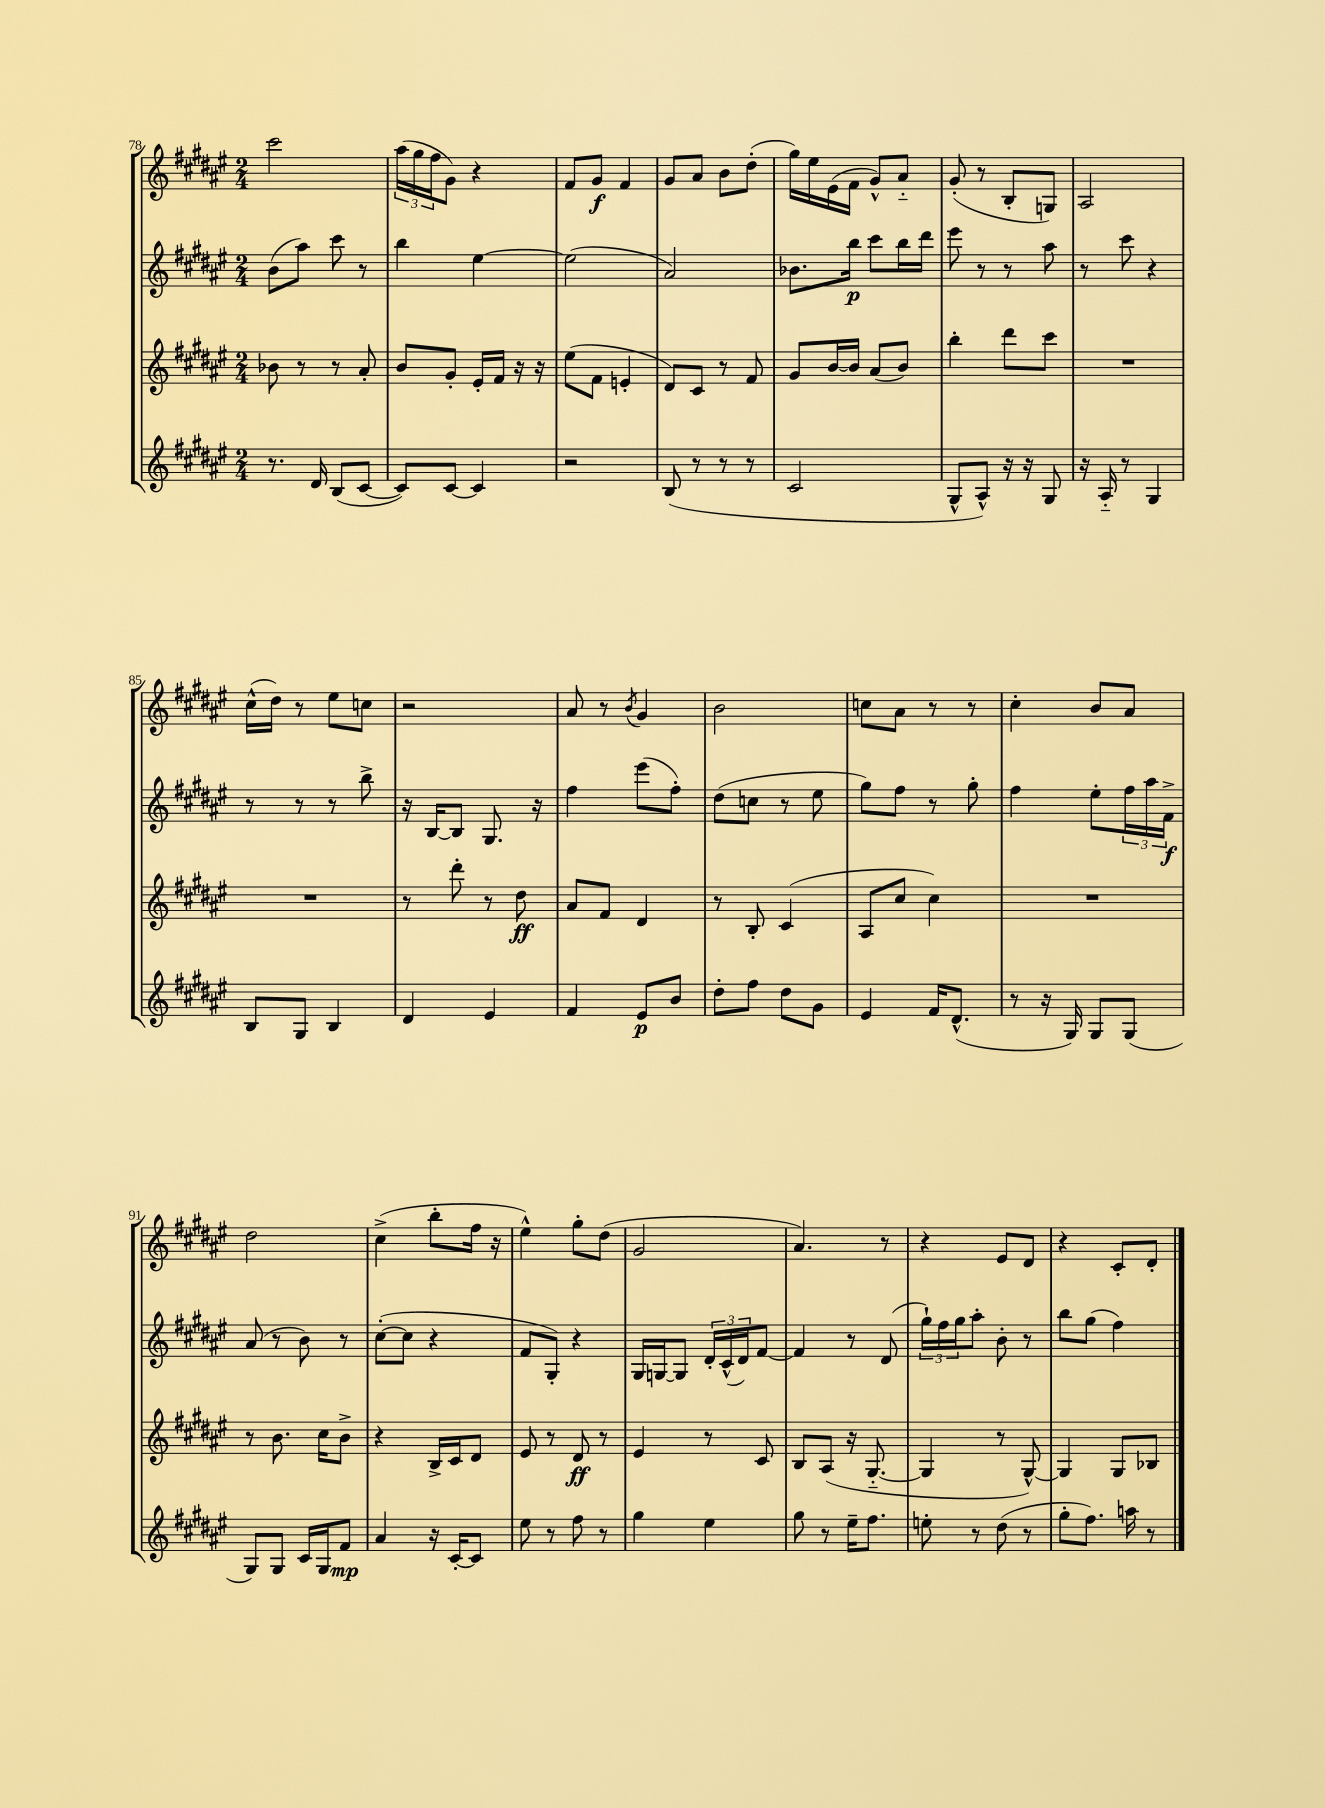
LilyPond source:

<<
\new StaffGroup <<
\new Staff = "s0" {
    \clef treble \key fis \major \numericTimeSignature \time 2/4
    cis'''2 |
    \tuplet 3/2 { ais''16( gis''16 fis''16 } gis'8) r4 |
    fis'8 gis'8\f fis'4 |
    gis'8 ais'8 b'8 dis''8-.( |
    gis''16) eis''16 eis'16( fis'16 gis'8-^) ais'8-_ |
    gis'8-.( r8 b8-. g8) |
    ais2 |
    cis''16-^( dis''16) r8 eis''8 c''8 |
    r2 |
    ais'8 r8 \acciaccatura { b'8 } gis'4 |
    b'2 |
    c''8 ais'8 r8 r8 |
    cis''4-. b'8 ais'8 |
    dis''2 |
    cis''4->( b''8-. fis''16 r16 |
    eis''4-^) gis''8-. dis''8( |
    gis'2 |
    ais'4.) r8 |
    r4 eis'8 dis'8 |
    r4 cis'8-. dis'8-. \bar "|." |
}
\new Staff = "s1" {
    \clef treble \key fis \major \numericTimeSignature \time 2/4
    b'8( ais''8) cis'''8 r8 |
    b''4 eis''4~ |
    eis''2( |
    ais'2) |
    bes'8. b''16\p cis'''8 b''16 dis'''16 |
    eis'''8 r8 r8 ais''8 |
    r8 cis'''8 r4 |
    r8 r8 r8 b''8-> |
    r16 b16~ b8 gis8. r16 |
    fis''4 eis'''8( fis''8-.) |
    dis''8( c''8 r8 eis''8 |
    gis''8) fis''8 r8 gis''8-. |
    fis''4 eis''8-. \tuplet 3/2 { fis''16 ais''16 fis'16->\f } |
    ais'8( r8 b'8) r8 |
    cis''8~-.( cis''8 r4 |
    fis'8 gis8-.) r4 |
    gis16 g16~ g8 \tuplet 3/2 { dis'16-. cis'16-^( dis'16) } fis'8~ |
    fis'4 r8 dis'8( |
    \tuplet 3/2 { gis''16-!) fis''16 gis''16 } ais''8-. b'8-. r8 |
    b''8 gis''8( fis''4) \bar "|." |
}
\new Staff = "s2" {
    \clef treble \key fis \major \numericTimeSignature \time 2/4
    bes'8 r8 r8 ais'8-. |
    b'8 gis'8-. eis'16-. fis'16 r16 r16 |
    eis''8( fis'8 e'4-. |
    dis'8) cis'8 r8 fis'8 |
    gis'8 b'16~ b'16 ais'8( b'8) |
    b''4-. dis'''8 cis'''8 |
    R2 |
    R2 |
    r8 dis'''8-. r8 dis''8\ff |
    ais'8 fis'8 dis'4 |
    r8 b8-. cis'4( |
    ais8 cis''8 cis''4) |
    R2 |
    r8 b'8. cis''16 b'8-> |
    r4 b16-> cis'16 dis'8 |
    eis'8 r8 dis'8\ff r8 |
    eis'4 r8 cis'8 |
    b8 ais8( r16 gis8.~-_ |
    gis4 r8 gis8~-^) |
    gis4 gis8 bes8 \bar "|." |
}
\new Staff = "s3" {
    \clef treble \key fis \major \numericTimeSignature \time 2/4
    r8. dis'16 b8( cis'8~ |
    cis'8) cis'8~ cis'4 |
    r2 |
    b8( r8 r8 r8 |
    cis'2 |
    gis8-^ ais8-^) r16 r16 gis8 |
    r16 ais16-_ r8 gis4 |
    b8 gis8 b4 |
    dis'4 eis'4 |
    fis'4 eis'8\p b'8 |
    dis''8-. fis''8 dis''8 gis'8 |
    eis'4 fis'16 dis'8.-^( |
    r8 r16 gis16) gis8 gis8( |
    gis8) gis8 cis'16 gis16 fis'8\mp |
    ais'4 r16 cis'16~-. cis'8 |
    eis''8 r8 fis''8 r8 |
    gis''4 eis''4 |
    gis''8 r8 eis''16-- fis''8. |
    e''8-. r8 dis''8( r8 |
    gis''8-. fis''8.) a''16 r8 \bar "|." |
}
>>
>>
\layout { \context { \Score currentBarNumber = #78 } }
